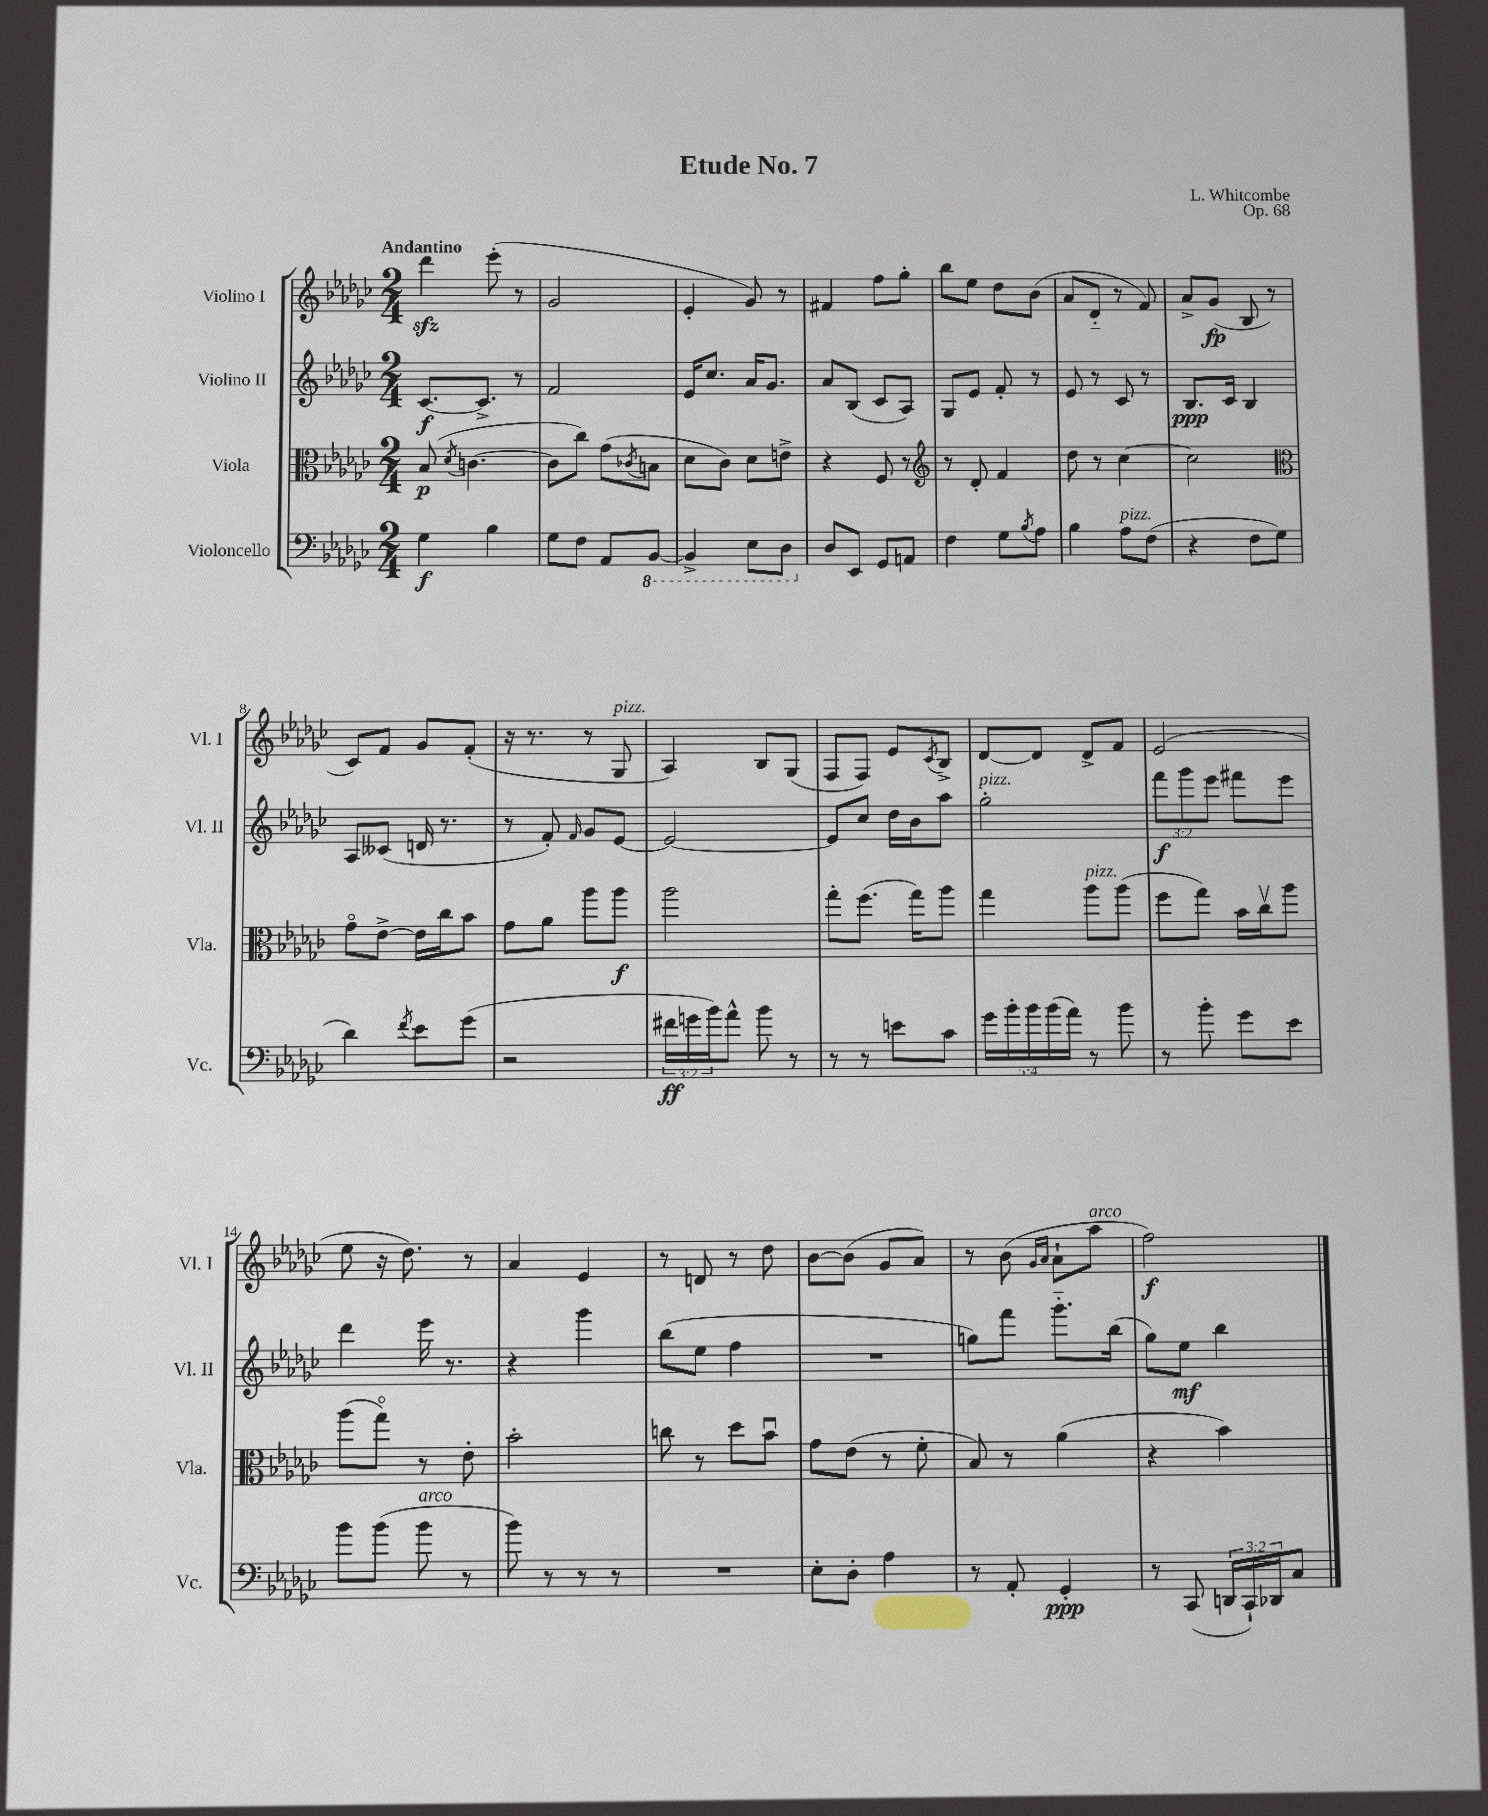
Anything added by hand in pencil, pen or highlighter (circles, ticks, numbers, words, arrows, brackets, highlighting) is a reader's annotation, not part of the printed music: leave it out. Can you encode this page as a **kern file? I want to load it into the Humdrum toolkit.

**kern	**dynam	**kern	**dynam	**kern	**dynam	**kern	**dynam
*part4	*part4	*part3	*part3	*part2	*part2	*part1	*part1
*staff4	*staff4	*staff3	*staff3	*staff2	*staff2	*staff1	*staff1
*I"Violoncello	*	*I"Viola	*	*I"Violino II	*	*I"Violino I	*
*I'Vc.	*	*I'Vla.	*	*I'Vl. II	*	*I'Vl. I	*
*clefF4	*	*clefC3	*	*clefG2	*	*clefG2	*
*k[b-e-a-d-g-c-]	*	*k[b-e-a-d-g-c-]	*	*k[b-e-a-d-g-c-]	*	*k[b-e-a-d-g-c-]	*
*M2/4	*	*M2/4	*	*M2/4	*	*M2/4	*
=1	=1	=1	=1	=1	=1	=1	=1
!	!	!	!	!	!	!LO:TX:a:B:t=Andantino	!
4G-\	f	(8B-/	p	[8.c-/L	f	4ddd-zz\	.
.	.	8qd-/	.	.	.	.	.
.	.	[4.cn\	.	.	.	.	.
.	.	.	.	8.c-^/J]	.	.	.
4B-\	.	.	.	.	.	(8eee-'\	.
.	.	.	.	8r	.	8r	.
=2	=2	=2	=2	=2	=2	=2	=2
8G-\L	.	8c\L]	.	2f/	.	2g-/	.
8F\J	.	8cc-\J)	.	.	.	.	.
8AA-/L	.	(8g-\L	.	.	.	.	.
.	.	8qc-X/	.	.	.	.	.
*8ba	*	*	*	*	*	*	*
[8BBB-/J	.	8Bn\J	.	.	.	.	.
=3	=3	=3	=3	=3	=3	=3	=3
4BBB-^/]	.	8d-\L	.	16e-/KL	.	4e-'/	.
.	.	.	.	8.cc-/J	.	.	.
.	.	8c-\J)	.	.	.	.	.
8EE-\L	.	8d-\L	.	16a-/KL	.	8g-/)	.
.	.	.	.	8.g-/J	.	.	.
8DD-\J	.	8en^\J	.	.	.	8r	.
=4	=4	=4	=4	=4	=4	=4	=4
*X8ba	*	*	*	*	*	*	*
8D-/L	.	4r	.	8a-/L	.	4f#X/	.
8EE-/J	.	.	.	(8B-/J	.	.	.
8GG-/L	.	8F/	.	8c-/L	.	8ff\L	.
8AAn/J	.	8r	.	8A-/J)	.	8gg-'\J	.
=5	=5	=5	=5	=5	=5	=5	=5
*	*	*clefG2	*	*	*	*	*
4F\	.	8r	.	8G-/L	.	8bb-\L	.
.	.	8d-'/	.	8e-/J	.	8ee-\J	.
8G-\L	.	4f/	.	8f'/	.	8dd-\L	.
8qB-/	.	.	.	.	.	.	.
8A-\J	.	.	.	8r	.	(8b-\J	.
=6	=6	=6	=6	=6	=6	=6	=6
4B-\	.	8dd-\	.	8e-/	.	8a-/L	.
.	.	8r	.	8r	.	8d-/J	.
!LO:TX:a:i:t=pizz.	!	!	!	!	!	!	!
8A-\L	.	[4cc-\	.	8c-/	.	8r	.
(8F\J	.	.	.	8r	.	8f/)	.
=7	=7	=7	=7	=7	=7	=7	=7
4r	.	2cc-\]	.	8.B-/L	ppp	8a-^/L	.
.	.	.	.	.	.	(8g-/J	fp
.	.	.	.	16c-/Jk	.	.	.
8F\L	.	.	.	4B-/	.	8B-/	.
8G-\J	.	.	.	.	.	8r	.
!!LO:LB:g=z
=8	=8	=8	=8	=8	=8	=8	=8
*	*	*clefC3	*	*	*	*	*
4d-\)	.	8g-\L	.	8A-/L	.	8c-/L)	.
.	.	[8e-^\J	.	(8c--X/J	.	8f/J	.
8qf/	.	.	.	.	.	.	.
8e-\L	.	16e-\LL]	.	16dn/	.	8g-/L	.
.	.	16cc-\J	.	8.r	.	.	.
(8g-\J	.	8b-\J	.	.	.	(8f'/J	.
=9	=9	=9	=9	=9	=9	=9	=9
2r	.	8g-\L	.	8r	.	16r	.
.	.	.	.	.	.	8.r	.
.	.	8a-\J	.	8f'/)	.	.	.
.	.	.	.	16qqf/	.	.	.
.	.	8aa-\L	.	8g-/L	.	8r	.
!	!	!	!	!	!	!LO:TX:a:i:t=pizz.	!
.	.	8aa-\J	f	[8e-/J	.	8G-/	.
=10	=10	=10	=10	=10	=10	=10	=10
24f#X\LL	ff	2aa-\	.	2e-/_	.	4A-/)	.
24gn\	.	.	.	.	.	.	.
24b-\J)	.	.	.	.	.	.	.
8a-^^\J	.	.	.	.	.	.	.
8b-\	.	.	.	.	.	8B-/L	.
8r	.	.	.	.	.	(8G-/J	.
=11	=11	=11	=11	=11	=11	=11	=11
8r	.	8gg-'\L	.	8e-/L]	.	8F/L	.
8r	.	(8.ff\J	.	8cc-/J	.	8F/J)	.
8en\L	.	.	.	16dd-\LL	.	8e-/L	.
.	.	16gg-\KL)	.	16b-\J	.	.	.
.	.	.	.	.	.	8qc-/	.
8c-\J	.	8aa-\J	.	8aa-\J	.	8B-^/J	.
=12	=12	=12	=12	=12	=12	=12	=12
!	!	!	!	!LO:TX:a:i:t=pizz.	!	!	!
20g-\LL	.	4gg-\	.	2gg-'\	.	[8d-/L	.
20b-'\	.	.	.	.	.	.	.
20b-\	.	.	.	.	.	.	.
.	.	.	.	.	.	8d-/J]	.
(20b-\	.	.	.	.	.	.	.
20a-\JJ)	.	.	.	.	.	.	.
!	!	!LO:TX:a:i:t=pizz.	!	!	!	!	!
8r	.	8aa-\L	.	.	.	8d-^/L	.
8b-\	.	(8aa-\J	.	.	.	8f/J	.
=13	=13	=13	=13	=13	=13	=13	=13
8r	.	8ff\L	.	12fff\L	f	(2e-/	.
.	.	.	.	12ggg-\	.	.	.
8b-'\	.	8gg-\J)	.	.	.	.	.
.	.	.	.	12eee-\J	.	.	.
8g-\L	.	16b-\LL	.	8fff#X\L	.	.	.
.	.	16cc-v\J	.	.	.	.	.
8e-\J	.	8aa-\J	.	8eee-\J	.	.	.
!!LO:LB:g=z
=14	=14	=14	=14	=14	=14	=14	=14
8b-\L	.	(8aa-\L	.	4ddd-\	.	8ee-\	.
(8b-\J	.	8gg-\J)	.	.	.	16r	.
.	.	.	.	.	.	8.dd-\)	.
!LO:TX:a:i:t=arco	!	!	!	!	!	!	!
8b-\	.	8r	.	16eee-\	.	.	.
.	.	.	.	8.r	.	.	.
8r	.	8e-'\	.	.	.	8r	.
=15	=15	=15	=15	=15	=15	=15	=15
8b-\)	.	2b-'\	.	4r	.	4a-/	.
8r	.	.	.	.	.	.	.
8r	.	.	.	4ggg-\	.	4e-/	.
8r	.	.	.	.	.	.	.
=16	=16	=16	=16	=16	=16	=16	=16
2r	.	8ccn\	.	(8bb-\L	.	8r	.
.	.	8r	.	8ee-\J	.	8dn/	.
.	.	8dd-\L	.	4ff\	.	8r	.
.	.	8b-u\J	.	.	.	8dd-\	.
=17	=17	=17	=17	=17	=17	=17	=17
8E-'\L	.	8g-\L	.	2r	.	[8b-\L	.
8D-'\J	.	(8e-\J	.	.	.	(8b-\J]	.
4A-\	.	8r	.	.	.	8g-/L	.
.	.	8f'\	.	.	.	8a-/J)	.
=18	=18	=18	=18	=18	=18	=18	=18
8r	.	8B-/)	.	8ggn\L)	.	8r	.
8AA-'/	.	8r	.	8fff\J	.	(8b-\	.
.	.	.	.	.	.	16qqg-/LL	.
.	.	.	.	.	.	16qqa-/JJ	.
4GG-'/	ppp	(4a-\	.	8.ggg-\L	.	8a-`\L	.
!	!	!	!	!	!	!LO:TX:a:i:t=arco	!
.	.	.	.	.	.	8aa-\J	.
.	.	.	.	(16bb-\Jk	.	.	.
=19	=19	=19	=19	=19	=19	=19	=19
8r	.	4r	.	8gg-\L)	.	2ff\)	f
(8CC-/	.	.	.	8ee-\J	mf	.	.
24DDn/LL	.	4b-\)	.	4bb-\	.	.	.
24CC-`/)	.	.	.	.	.	.	.
24DD-X/J	.	.	.	.	.	.	.
8C-/J	.	.	.	.	.	.	.
==	==	==	==	==	==	==	==
*-	*-	*-	*-	*-	*-	*-	*-
